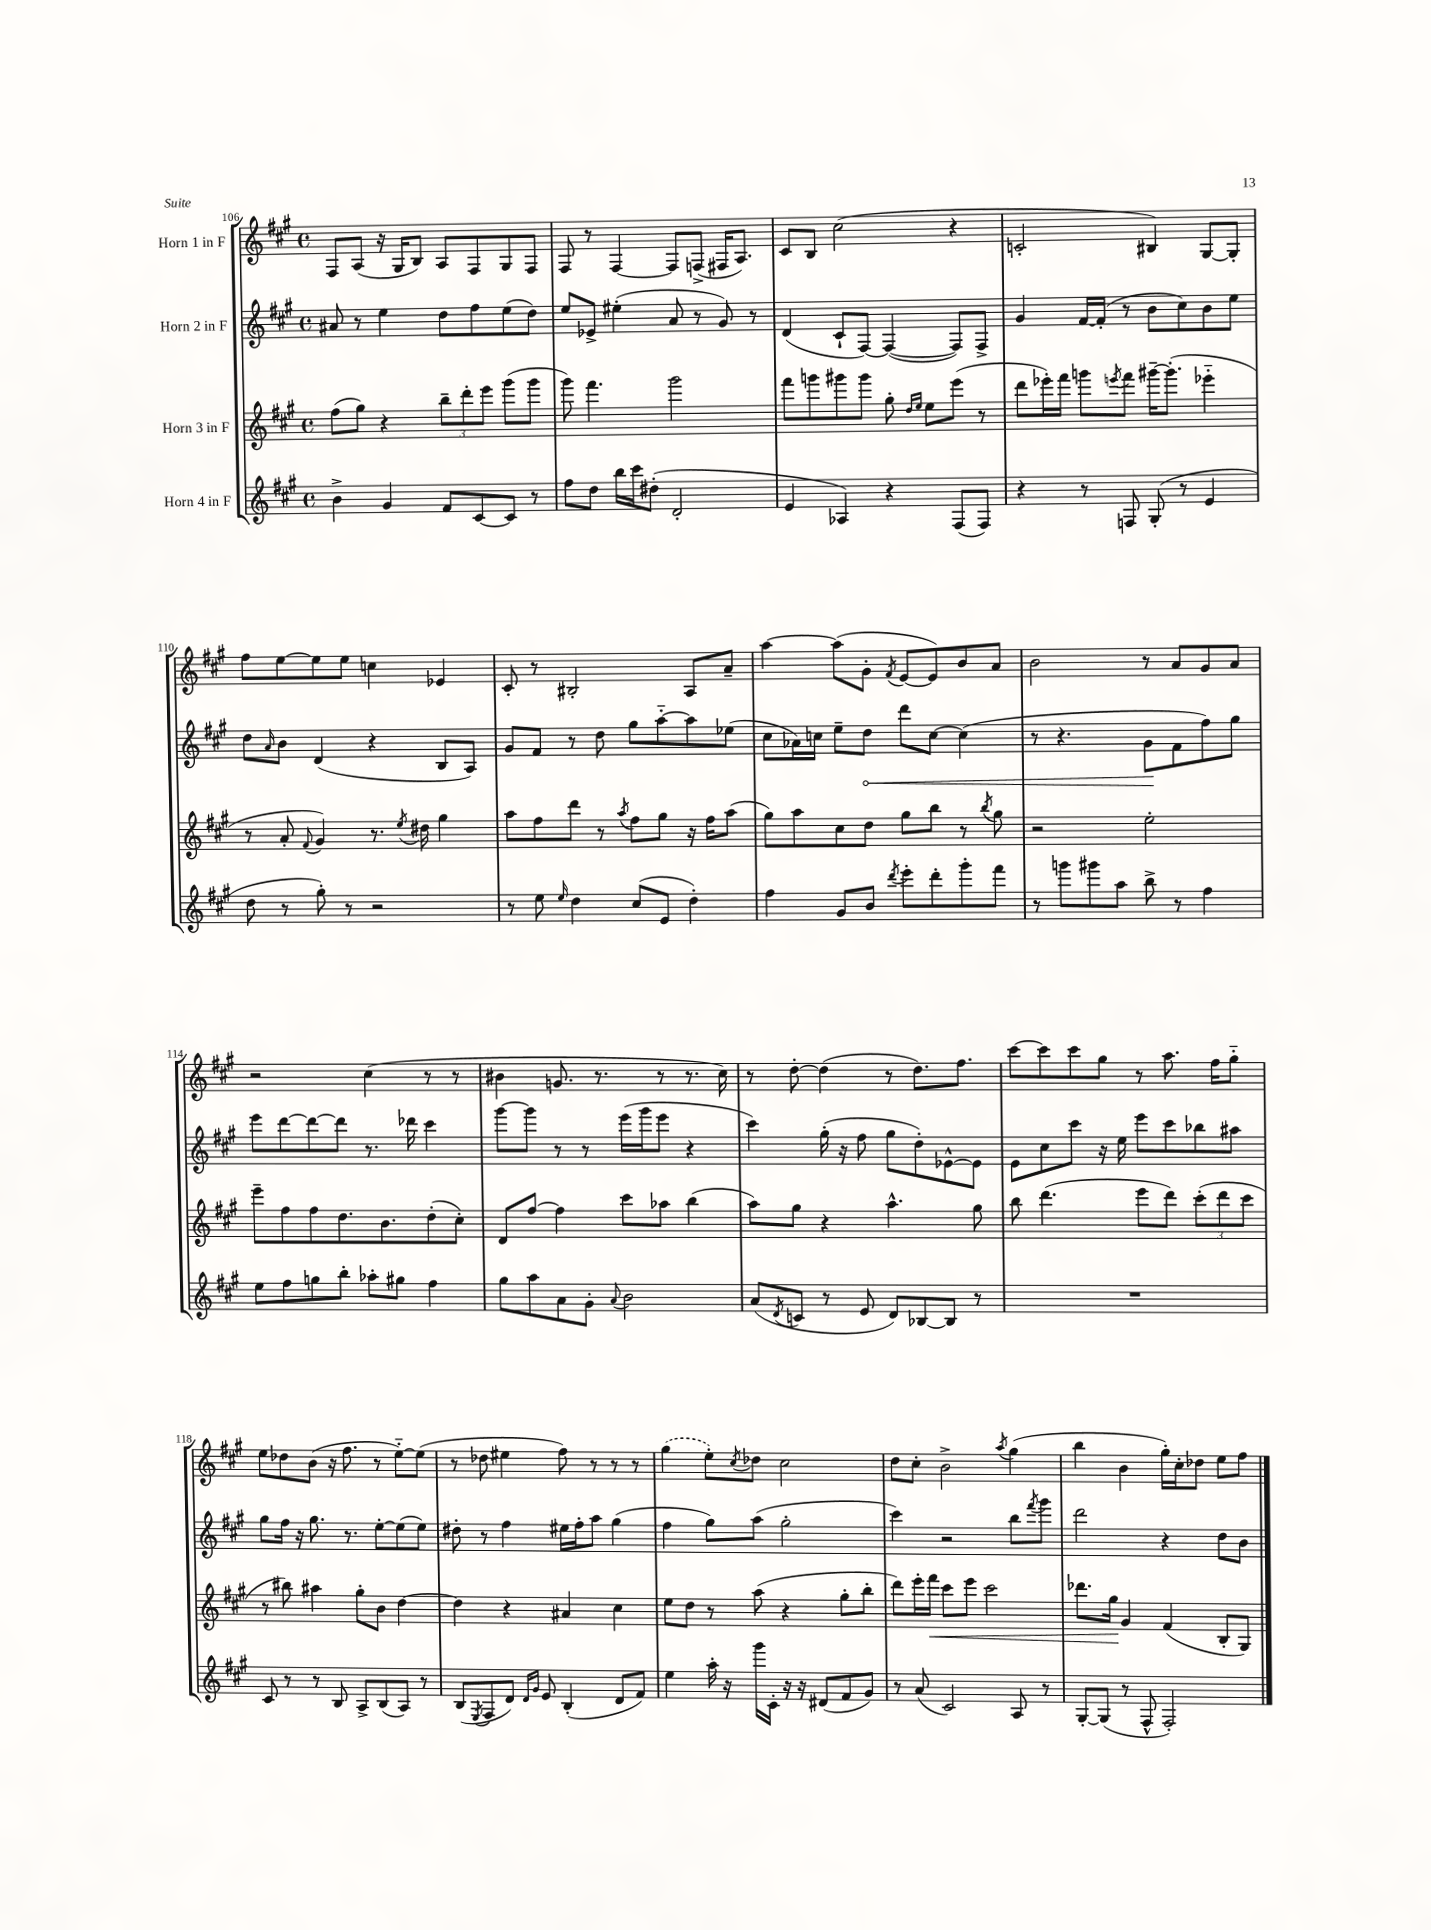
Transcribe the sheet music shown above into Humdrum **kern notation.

**kern	**kern	**dynam	**kern	**dynam	**kern
*part4	*part3	*part3	*part2	*part2	*part1
*staff4	*staff3	*staff3	*staff2	*staff2	*staff1
*I"Horn 4 in F	*I"Horn 3 in F	*	*I"Horn 2 in F	*	*I"Horn 1 in F
*clefG2	*clefG2	*	*clefG2	*	*clefG2
*k[f#c#g#]	*k[f#c#g#]	*	*k[f#c#g#]	*	*k[f#c#g#]
*M4/4	*M4/4	*	*M4/4	*	*M4/4
*met(c)	*met(c)	*	*met(c)	*	*met(c)
=106	=106	=106	=106	=106	=106
4b^\	(8ff#\L	.	8a#X/	.	8F#/L
.	8gg#\J)	.	8r	.	(8A/J
4g#/	4r	.	4ee\	.	16r
.	.	.	.	.	16G#/KL
.	.	.	.	.	8B/J)
8f#/L	12bb~\L	.	8dd\L	.	8A/L
.	12ddd'\	.	.	.	.
[8c#/	.	.	8ff#\	.	8F#/
.	12eee\J	.	.	.	.
8c#/J]	(8ggg#\L	.	(8ee\	.	8G#/
8r	8ggg#\J	.	8dd\J)	.	8F#/J
=107	=107	=107	=107	=107	=107
8ff#\L	8ggg#\)	.	8ee/L	.	8F#/
8dd\J	4.fff#\	.	8e-X^/J	.	8r
16bb\LL	.	.	(4ee#X'\	.	[4F#/
16ccc#\J	.	.	.	.	.
(8dd#X'\J	.	.	.	.	.
2d'/	2ggg#\	.	8a/	.	8F#/L]
.	.	.	8r	.	(8Fn^/J
.	.	.	8g#/)	.	16F#X/KL
.	.	.	.	.	8.A/J)
.	.	.	8r	.	.
=108	=108	=108	=108	=108	=108
4e/	8fff#\L	.	(4d/	.	8c#/L
.	8gggn\	.	.	.	8B/J
4A-X/)	8ggg#X\	.	8c#`/L	.	(2cc#\
.	8ggg#\J	.	[8F#/J)	.	.
4r	8gg#'\	.	(4F#/_	.	.
.	16qqdd/LL	.	.	.	.
.	16qqee/JJ	.	.	.	.
.	8ee\L	.	.	.	.
(8F#/L	(8eee\J	.	8F#/L])	.	4r
8F#/J)	8r	.	8F#^/J	.	.
=109	=109	=109	=109	=109	=109
4r	8ddd\L	.	4g#/	.	2cn'/
.	16eee-X'\L)	.	.	.	.
.	16fff#\JJ	.	.	.	.
8r	8gggn\L	.	[16f#/LL	.	.
.	.	.	(16f#'/JJ]	.	.
.	8qeeen/	.	.	.	.
8Fn/	8fff#\J	.	8r	.	.
(8G#'/	[16ggg#X~\KL	.	8b\L	.	4B#X/)
.	(8.ggg#'\J]	.	.	.	.
8r	.	.	8cc#\)	.	.
4e/	4eee-X\	.	8b\	.	[8G#/L
.	.	.	8ee\J	.	8G#'/J]
!!LO:LB:g=z
=110	=110	=110	=110	=110	=110
8dd\	8r	.	8dd\L	.	8ff#\L
.	.	.	16qqa/	.	.
8r	8a'/	.	8b\J	.	[8ee\
.	8qqf#/	.	.	.	.
8gg#'\)	4g#/)	.	(4d/	.	8ee\]
8r	.	.	.	.	8ee\J
2r	8.r	.	4r	.	4ccn\
.	8qee/	.	.	.	.
.	16dd#X\	.	.	.	.
.	4gg#\	.	8B/L	.	4e-X/
.	.	.	8A/J)	.	.
=111	=111	=111	=111	=111	=111
8r	8aa\L	.	8g#/L	.	8c#'/
8ee\	8ff#\	.	8f#/J	.	8r
16qqee/	.	.	.	.	.
4dd\	8ddd\J	.	8r	.	2B#X'/
.	8r	.	8dd\	.	.
.	8qaa/	.	.	.	.
(8cc#/L	8ff#\L	.	8gg#\L	.	.
8e/J	8gg#\J	.	[8aa\	.	.
4dd'\)	16r	.	8aa\]	.	8A/L
.	16ff#\KL	.	.	.	.
.	(8aa\J	.	(8ee-X\J	.	8a~/J
=112	=112	=112	=112	=112	=112
4ff#\	8gg#\L)	.	8cc#\L	.	[4aa\
.	8aa\	.	16a-X\L)	.	.
.	.	.	16ccn\JJ	.	.
8g#/L	8cc#\	.	8ee~\L	.	(8aa\L]
!	!	!	!	!LO:HP:b	!
8b/J	8dd\J	.	8dd\J	<	8g#'\J
8qddd/	.	.	.	.	8qf#/
8eee'\L	8gg#\L	.	8ddd\L	.	[8e/L
8ddd'\	8bb\J	.	[8cc\J	.	8e/])
8ggg#'\	8r	.	(4cc\]	.	8b/
.	8qbb/	.	.	.	.
8fff#\J	8gg#\	.	.	.	8a/J
=113	=113	=113	=113	=113	=113
8r	2r	.	8r	.	2b\
8gggn\L	.	.	4.r	.	.
8ggg#X\	.	.	.	.	.
8aa\J	.	.	.	.	.
8bb^\	2ee'\	.	8g#\L	.	8r
8r	.	.	8f#\	[	8a/L
4ff#\	.	.	8ff#\)	.	8g#/
.	.	.	8gg#\J	.	8a/J
!!LO:LB:g=z
=114	=114	=114	=114	=114	=114
8ee\L	8eee~\L	.	8eee\L	.	2r
8ff#\	8ff#\	.	[8ddd\	.	.
8ggn\	8ff#\	.	8ddd\_	.	.
8bb'\J	8.dd\	.	8ddd\J]	.	.
8aa-X'\L	.	.	8.r	.	(4cc#\
.	8.b\	.	.	.	.
8gg#X\J	.	.	.	.	.
.	.	.	16ddd-X\	.	.
4ff#\	(8dd'\	.	4ccc#\	.	8r
.	8cc#'\J)	.	.	.	8r
=115	=115	=115	=115	=115	=115
8gg#\L	8d/L	.	[8ggg#\L	.	4b#X\
8aa\	[8ff#/J	.	8ggg#\J]	.	.
8a\	4ff#\]	.	8r	.	8.gn/
8g#'\J	.	.	8r	.	.
.	.	.	.	.	8.r
8qqa/	.	.	.	.	.
2b\	8ccc#\L	.	(16eee\LL	.	.
.	.	.	16ggg#\J	.	.
.	8aa-X\J	.	8eee\J	.	8r
.	(4bb\	.	4r	.	8.r
.	.	.	.	.	16cc#\)
=116	=116	=116	=116	=116	=116
(8a/L	8aa\L)	.	4ccc#\)	.	8r
8qd/	.	.	.	.	.
8cn/J	8gg#\J	.	.	.	[8dd'\
8r	4r	.	(16gg#'\	.	(4dd\]
.	.	.	16r	.	.
8e/	.	.	8ff#\	.	.
8d/L)	4.aa^^\	.	8gg#\L	.	8r
[8B-X/	.	.	8dd'\)	.	8.dd\L)
8B-/J]	.	.	[8e-X^^\	.	.
.	.	.	.	.	8.ff#\J
8r	8gg#\	.	8e-\J]	.	.
=117	=117	=117	=117	=117	=117
1r	8bb\	.	8e\L	.	[8ccc#\L
.	(4.ddd\	.	8cc#\	.	8ccc#\]
.	.	.	8ccc#\J	.	8ccc#\
.	.	.	16r	.	8gg#\J
.	.	.	16ee\	.	.
.	8eee\L	.	8eee\L	.	8r
.	8ddd\J)	.	8ccc#\	.	8.aa\
.	(12ccc#'\L	.	8bb-X\	.	.
.	.	.	.	.	16ff#\KL
.	12ddd\	.	.	.	.
.	.	.	8aa#X\J	.	8gg#\J
.	12ccc#\J	.	.	.	.
!!LO:LB:g=z
=118	=118	=118	=118	=118	=118
8c#/	8r	.	8gg#\L	.	8ee\L
8r	8bb#X\)	.	16ff#\Jk	.	8dd-X\
.	.	.	16r	.	.
8r	4aa#X\	.	8.gg#\	.	(8b\J
8B/	.	.	.	.	16r
.	.	.	8.r	.	8.ff#\
8A^/L	8gg#'\L	.	.	.	.
(8B/	8b\J	.	[8ee'\L	.	8r
8A/J)	[4dd\	.	(8ee\]	.	[8ee\L)
8r	.	.	8ee\J)	.	(8ee\J]
=119	=119	=119	=119	=119	=119
(8B/L	4dd\]	.	8dd#X'\	.	8r
8qE/	.	.	.	.	.
8F#/	.	.	8r	.	8dd-X\
8d/J)	4r	.	4ff#\	.	4ee#X\
16qqd/LL	.	.	.	.	.
16qqg#/JJ	.	.	.	.	.
8e/	.	.	.	.	.
(4B'/	4a#X/	.	16ee#X\LL	.	8ff#\)
.	.	.	16ff#'\J	.	.
.	.	.	8aa\J	.	8r
8d/L	4cc#\	.	(4gg#\	.	8r
8f#/J)	.	.	.	.	8r
=120	=120	=120	=120	=120	=120
4ee\	8ee\L	.	4ff#\	.	(4gg#\
.	8dd\J	.	.	.	.
16aa'\	8r	.	8gg#\L)	.	8ee'\L)
16r	.	.	.	.	.
.	.	.	.	.	8qcc#/
16ggg#\LL	(8aa\	.	(8aa\J	.	8dd-X\J
16c#'\JJ	.	.	.	.	.
16r	4r	.	2gg#'\	.	2cc#\
16r	.	.	.	.	.
(8d#X/L	.	.	.	.	.
8f#/	8gg#'\L	.	.	.	.
8g#/J)	8bb'\J	.	.	.	.
=121	=121	=121	=121	=121	=121
8r	8ddd\L)	.	4ccc#\)	.	8dd\L
(8a/	16eee'\L	.	.	.	8cc#'\J
!	!	!LO:HP:b	!	!	!
.	16fff#\JJ	<	.	.	.
2c#/)	8ccc#\L	.	2r	.	2b^\
.	8eee\J	.	.	.	.
.	2ccc#\	.	.	.	.
.	.	.	.	.	8qaa/
8A/	.	.	8bb\L	.	(4gg#\
.	.	.	8qfff#/	.	.
8r	.	.	8ggg#\J	.	.
=122	=122	=122	=122	=122	=122
[8G#'/L	8.ddd-X\L	.	2ddd\	.	4bb\
(8G#/J]	.	.	.	.	.
.	16gg#\Jk	.	.	.	.
8r	4g#/	[	.	.	4b\
8F#^^/	.	.	.	.	.
2F#'/)	(4f#/	.	4r	.	16gg#'\LL)
.	.	.	.	.	16cc#'\J
.	.	.	.	.	8dd-X\J
.	8B'/L	.	8dd\L	.	8ee\L
.	8G#/J)	.	8b\J	.	8ff#\J
==	==	==	==	==	==
*-	*-	*-	*-	*-	*-
